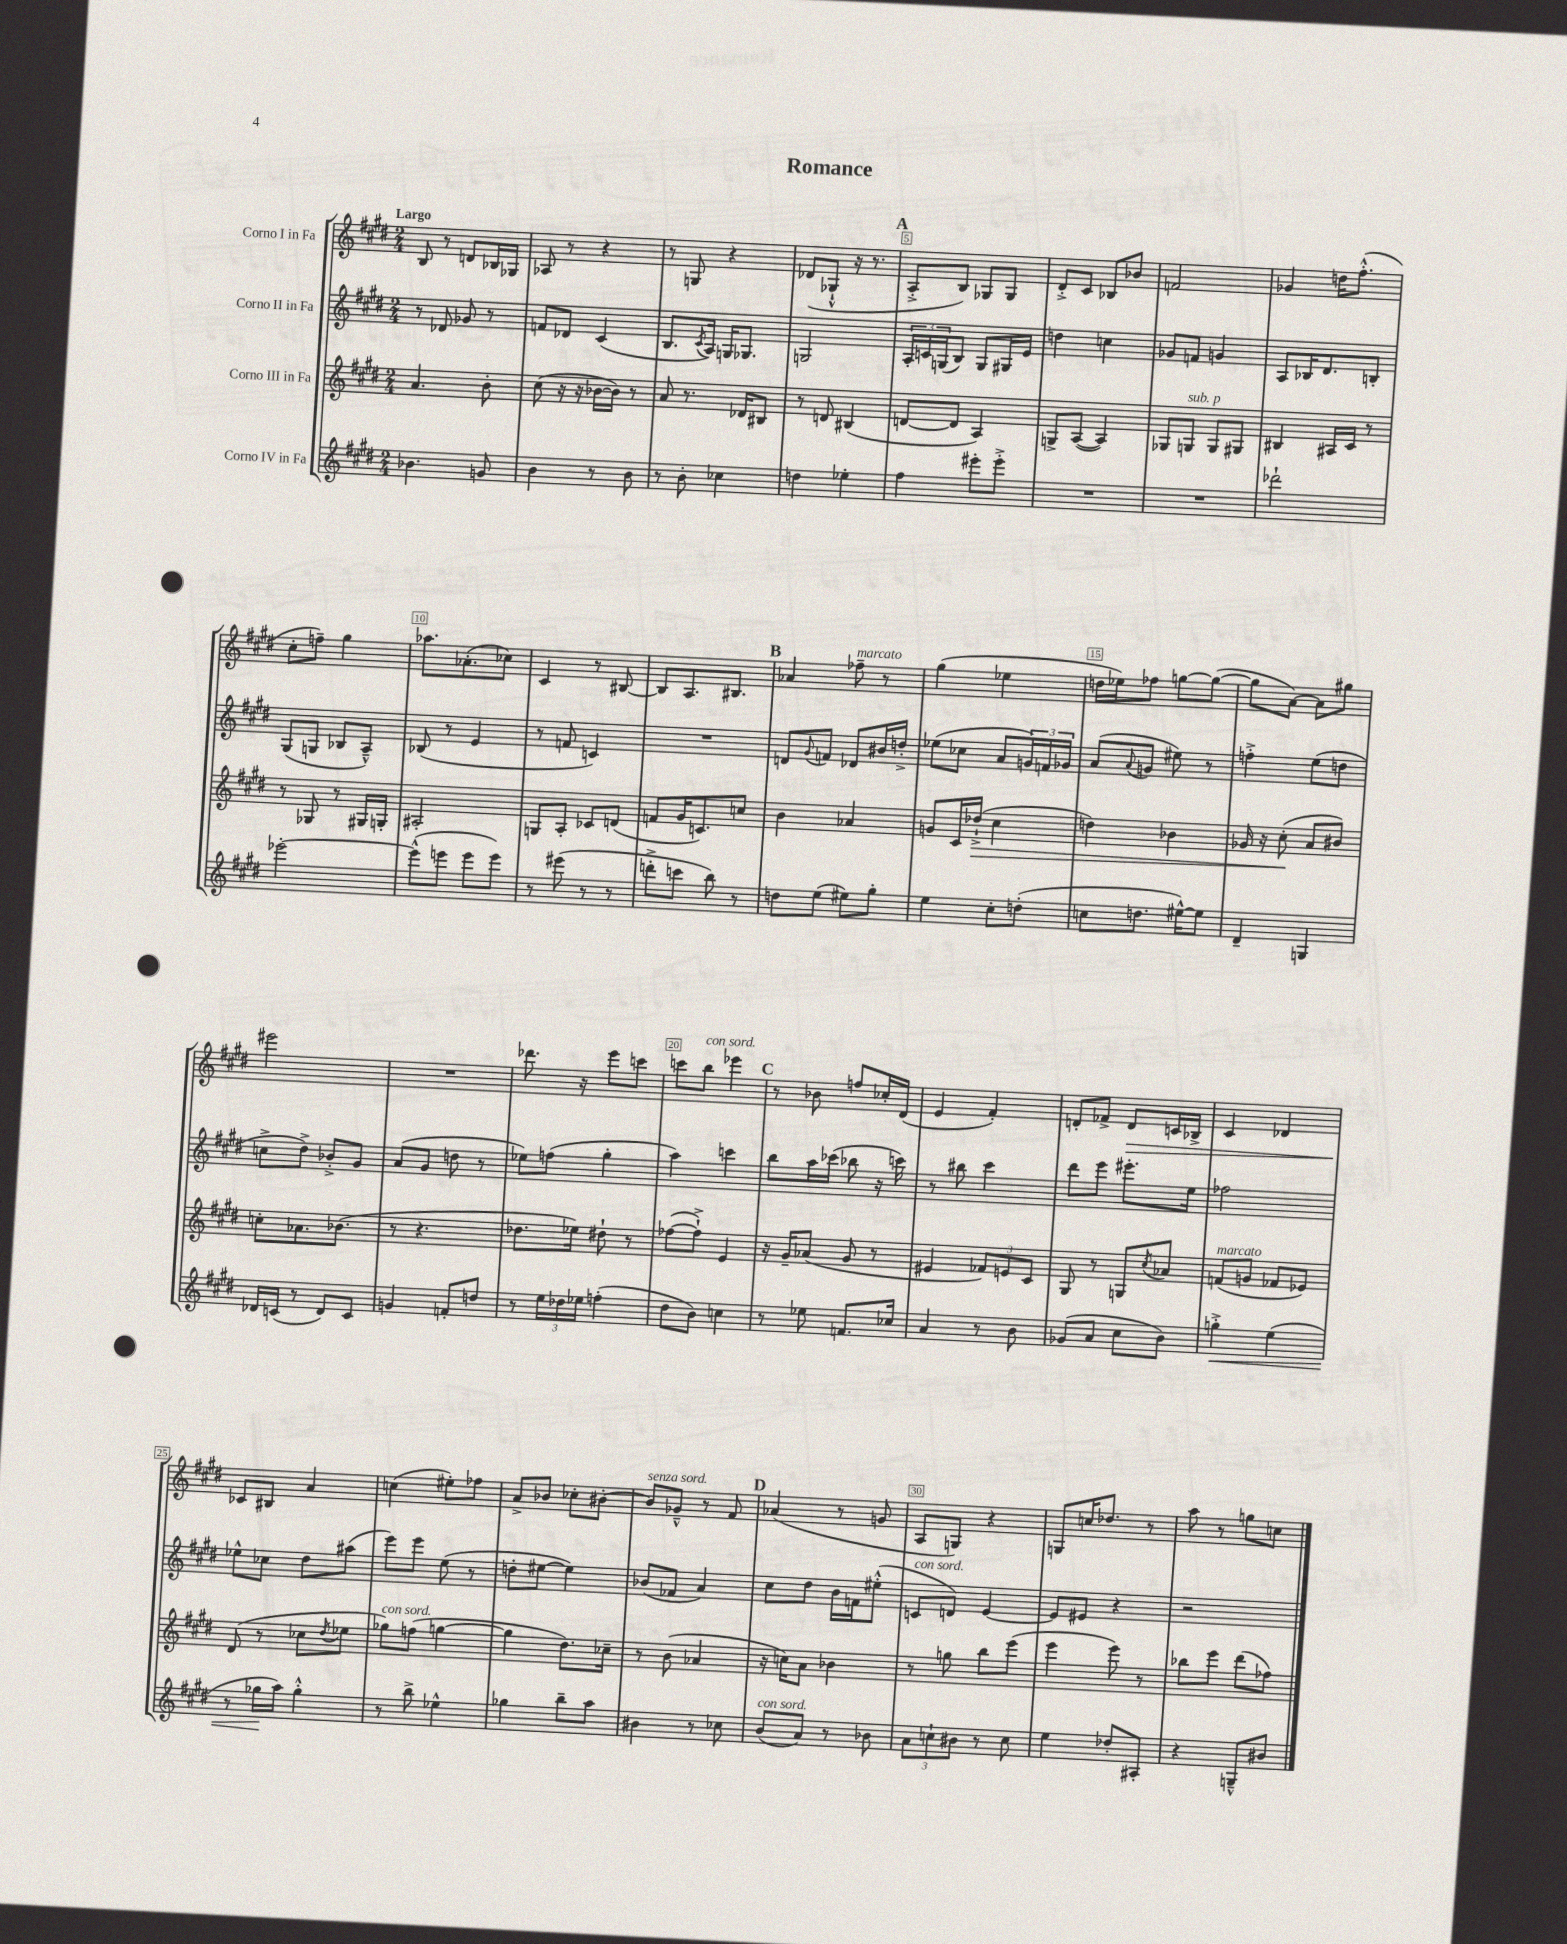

**kern	**kern	**kern	**kern
*staff4	*staff3	*staff2	*staff1
*clefG2	*clefG2	*clefG2	*clefG2
*k[f#c#g#d#]	*k[f#c#g#d#]	*k[f#c#g#d#]	*k[f#c#g#d#]
*M2/4	*M2/4	*M2/4	*M2/4
4.b-	4.a	8r	8B
.	.	8d-	8r
.	.	8g-	8d
8g	8b'	8r	16B-
.	.	.	16G-
=	=	=	=
4b	(8cc#	8f	8A-
.	16r	8d-	8r
.	16r	.	.
8r	[16b-	(4c#	4r
.	16b-])	.	.
8b	8r	.	.
=	=	=	=
8r	8a	8.B	8r
8b'	8.r	.	8G
.	.	8qc#	.
.	.	16A)	.
4cc-	.	16G	4r
.	16d-	8.G-	.
.	8B#	.	.
=	=	=	=
4dd	8r	2G	(8d-
.	8d	.	8G-`^^
4ee-'	(4B#	.	16r
.	.	.	8.r
=	=	=	=
4ff#	[8d	24A'	8A'^
.	.	24c	.
.	.	(24G	.
.	8d]	8B)	8B)
8eee#'	4A)	8G	8G-
8eee#'^	.	16G#	8G-
.	.	16e	.
=	=	=	=
2r	8G^	4dd	8d#'^
.	([8A	.	8c#
.	4A])	4cc	8B-
.	.	.	8b-
=	=	=	=
2r	8G-	8g-	2f
.	8G	8f	.
.	8G	4g	.
.	8G#	.	.
=	=	=	=
2ddd-`	4B#	8A	4g-
.	.	16B-	.
.	.	8.d#	.
.	16A#	.	16dd
.	16c#	.	(8.ff#'^^
.	8r	8B'	.
=	=	=	=
[2eee-'	8r	(8G#	8cc#'
.	8G-	8G	8ff~)
.	8r	8B-	4gg#
.	16G#	8A~^^)	.
.	16G'	.	.
=	=	=	=
(8eee-^^]	2A#'	(8B-	8.aa-
8eee	.	8r	.
.	.	.	(8.a-'
8eee	.	4e	.
8eee)	.	.	8cc-)
=	=	=	=
8r	8G	8r	4c#
(8eee#	8A'	8f	.
8r	8c-	4c)	8r
8r	(8d	.	[8B#
=	=	=	=
8ddd'^	8f	2r	8B#]
8ccc	16g#	.	8.A
.	8.c)	.	.
8bb)	.	.	.
.	.	.	8.B#
8r	8cc	.	.
=	=	=	=
8dd	4b	8d	4a-
.	.	8qqg#	.
(8ee	.	8f	.
8ee#)	4a-	8d-	8ff-~
8gg#'	.	16b#	8r
.	.	16dd'^	.
=	=	=	=
4ee	8g	(8ee-	(4gg#
.	16c#	8cc-	.
.	(16dd-`^	.	.
8cc#'	4cc#	8a	4ee-
(8dd'	.	24g)	.
.	.	24f	.
.	.	24g-	.
=	=	=	=
8cc	4dd)	(8a	16dd
.	.	.	16ee-)
.	.	8qqa	.
8.dd	.	8g	8ff-
.	4b-	8ee#)	[8gg
[16ee#^^)	.	.	.
8ee#]	.	8r	(8gg_
=	=	=	=
4d#~	16g-	4ff'^	8gg]
.	16r	.	.
.	(8cc#'	.	[8a)
4G	8a	(8ee	8a]
.	8b#)	8dd	8gg#
=	=	=	=
16d-	8cc'	8cc^	2eee#
(16c	.	.	.
8r	8.a-	8dd#^)	.
8d-)	.	8b-'^	.
.	(8.b-	.	.
8c	.	8g#	.
=	=	=	=
4g	8r	(8a	2r
.	4.r	8g#	.
8f'	.	8dd	.
8dd	.	8r	.
=	=	=	=
8r	8.dd-	8ee-)	8.ddd-
24ee	.	(8ff	.
24dd-	.	.	.
.	16ee-)	.	16r
24ee-	.	.	.
(4ff'	8dd#`	4gg#'	8eee
.	8r	.	8ccc
=	=	=	=
8dd#	([8ff-	4aa)	8ccc
8b)	8ff-`^])	.	8bb
4cc	4e	4ccc	4eee-
=	=	=	=
8r	16r	8bb	8r
.	16g#~	.	.
8ee-	(8a-	16aa	8b-
.	.	(16ccc-	.
8.f	8g#	8bb-	8ff
.	8r	16r	16cc-'
16cc-	.	16ccc)	(16d#
=	=	=	=
4a	4e#	8r	4e
.	.	8bb#	.
8r	12f-)	4ccc#	4f#')
.	12e	.	.
8b	.	.	.
.	12c#	.	.
=	=	=	=
(8g-	8G#	8ddd#	8d'
8a	8r	8eee	8f-^
8cc#	8G	8.eee#'	8d
.	8qcc#	.	.
8b)	8a-	.	16c
.	.	16ee	16B-^
=	=	=	=
4gg'^	(8f	2ff-	4c#
.	8g	.	.
(4ee	8f-	.	4d-
.	8e-)	.	.
=	=	=	=
8r	(8d#	8ee-^^	8c-
16gg-	8r	8cc-	8B#
16aa)	.	.	.
4gg-'^^	8cc-	8dd#	4a
.	8qdd#	.	.
.	8ee-	(8aa#	.
=	=	=	=
8r	8gg-)	8eee)	(4cc
8bb^	(8ff	8eee	.
4ee-^^	[4gg	(8ee	8ee#')
.	.	8r	8ff-
=	=	=	=
4gg-	4gg]	8dd'	8a^
.	.	[8ee#	8b-
8bb~	8.dd#)	4ee#])	8cc-'
8aa	.	.	[8b#'
.	16cc-~	.	.
=	=	=	=
4b#	8r	(8b-	8b#]
.	(8b	8f-	8g-~^^
8r	4a-	4a)	8r
8cc-	.	.	8f#
=	=	=	=
(8b	16r	8cc#	(4a-
.	16cc)	.	.
8a)	8a	8dd#	.
8r	4b-	16b	8r
.	.	16f	.
8b-	.	(8ee#'^^	8g
=	=	=	=
12a	8r	8c	8A
12cc`	.	.	.
.	8gg	8d)	8G)
12b#	.	.	.
8r	8bb	[4e	4r
8cc	(8eee	.	.
=	=	=	=
4ee	4eee	8e]	8G
.	.	8e#	16cc
.	.	.	8.dd-
8dd-'	8eee)	4r	.
8A#'	8r	.	8r
=	=	=	=
4r	8bb-	2r	8aa
.	8eee	.	8r
8G~^^	(8ddd#	.	8gg
8b#	8ff-)	.	8cc
==	==	==	==
*-	*-	*-	*-
